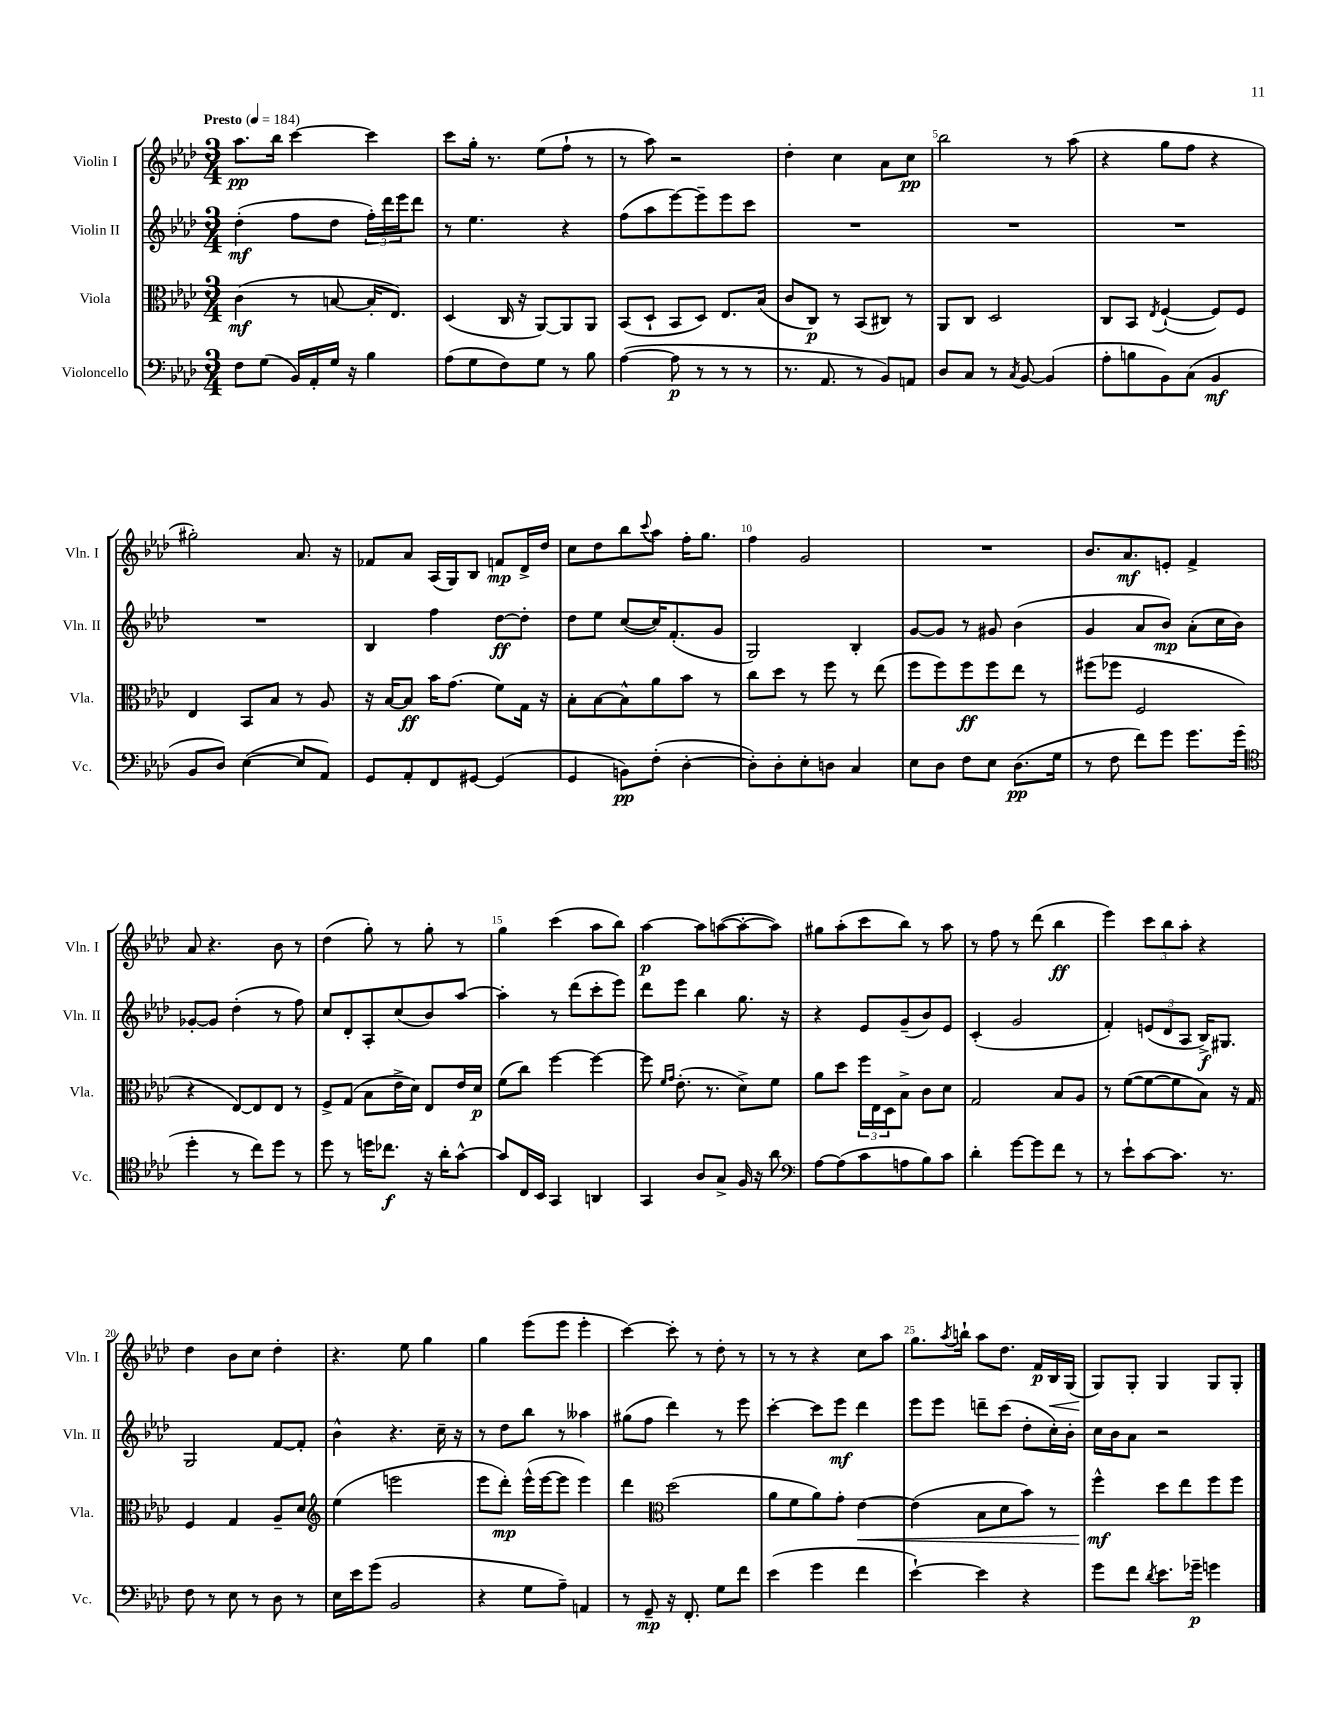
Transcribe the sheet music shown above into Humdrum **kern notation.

**kern	**dynam	**kern	**dynam	**kern	**dynam	**kern	**dynam
*part4	*part4	*part3	*part3	*part2	*part2	*part1	*part1
*staff4	*staff4	*staff3	*staff3	*staff2	*staff2	*staff1	*staff1
*I"Violoncello	*	*I"Viola	*	*I"Violin II	*	*I"Violin I	*
*I'Vc.	*	*I'Vla.	*	*I'Vln. II	*	*I'Vln. I	*
*clefF4	*	*clefC3	*	*clefG2	*	*clefG2	*
*k[b-e-a-d-]	*	*k[b-e-a-d-]	*	*k[b-e-a-d-]	*	*k[b-e-a-d-]	*
*M3/4	*	*M3/4	*	*M3/4	*	*M3/4	*
*MM184	*	*MM184	*	*MM184	*	*MM184	*
=1	=1	=1	=1	=1	=1	=1	=1
!	!	!	!	!	!	!LO:TX:a:B:t=Presto	!
8F\L	.	(4c\	mf	(4dd-'\	mf	8.aa-\L	pp
(8G\J	.	.	.	.	.	.	.
.	.	.	.	.	.	16bb-\Jk	.
16BB-/LL)	.	8r	.	8ff\L	.	[4ccc\	.
16AA-'/	.	.	.	.	.	.	.
16G/JJ	.	[8Bn/	.	8dd-\J	.	.	.
16r	.	.	.	.	.	.	.
4B-\	.	16B'/KL]	.	24ff'\LL)	.	4ccc\]	.
.	.	.	.	24ddd-\	.	.	.
.	.	8.E-/J)	.	.	.	.	.
.	.	.	.	24eee-\J	.	.	.
.	.	.	.	8ddd-\J	.	.	.
=2	=2	=2	=2	=2	=2	=2	=2
(8A-\L	.	(4D-/	.	8r	.	8ccc\L	.
8G\	.	.	.	4.ee-\	.	16gg'\Jk	.
.	.	.	.	.	.	8.r	.
8F\)	.	16C/	.	.	.	.	.
.	.	16r	.	.	.	.	.
8G\J	.	[8AA-/L)	.	.	.	(8ee-\L	.
8r	.	8AA-/]	.	4r	.	8ff`\J	.
8B-\	.	8AA-/J	.	.	.	8r	.
=3	=3	=3	=3	=3	=3	=3	=3
([4A-\	.	(8BB-/L	.	(8ff\L	.	8r	.
.	.	8D-`/J	.	8aa-\	.	8aa-\)	.
8A-\]	p	8BB-/L	.	[8eee-\)	.	2r	.
8r	.	8D-/J)	.	8eee-~\]	.	.	.
8r	.	8.E-/L	.	8eee-\	.	.	.
8r	.	.	.	8ccc\J	.	.	.
.	.	(16B-/Jk	.	.	.	.	.
=4	=4	=4	=4	=4	=4	=4	=4
8.r	.	8c/L	.	2.r	.	4dd-'\	.
.	.	8C/J)	p	.	.	.	.
8.AA-/	.	.	.	.	.	.	.
.	.	8r	.	.	.	4cc\	.
8r	.	(8BB-/L	.	.	.	.	.
8BB-/L)	.	8C#X/J)	.	.	.	8a-\L	.
8AAn/J	.	8r	.	.	.	8cc\J	pp
=5	=5	=5	=5	=5	=5	=5	=5
8D-/L	.	8AA-/L	.	2.r	.	2bb-\	.
8C/J	.	8C/J	.	.	.	.	.
8r	.	2D-/	.	.	.	.	.
8qC/	.	.	.	.	.	.	.
[8BB-/	.	.	.	.	.	.	.
(4BB-/]	.	.	.	.	.	8r	.
.	.	.	.	.	.	(8aa-\	.
=6	=6	=6	=6	=6	=6	=6	=6
8A-'\L	.	8C/L	.	2.r	.	4r	.
8Bn\	.	8BB-/J	.	.	.	.	.
.	.	8qE-/	.	.	.	.	.
8BB-\)	.	([4F`/	.	.	.	8gg\L	.
(8C\J	.	.	.	.	.	8ff\J	.
4BB-/	mf	8F/L])	.	.	.	4r	.
.	.	8F/J	.	.	.	.	.
!!LO:LB:g=z
=7	=7	=7	=7	=7	=7	=7	=7
8BB-/L	.	4E-/	.	2.r	.	2gg#X'\)	.
8D-/J)	.	.	.	.	.	.	.
([4E-\	.	8BB-/L	.	.	.	.	.
.	.	8B-/J	.	.	.	.	.
8E-/L]	.	8r	.	.	.	8.a-/	.
8AA-/J)	.	8A-/	.	.	.	.	.
.	.	.	.	.	.	16r	.
=8	=8	=8	=8	=8	=8	=8	=8
8GG/L	.	16r	.	4B-/	.	8f-X/L	.
.	.	[16B-/KL	.	.	.	.	.
8AA-'/	.	8B-/J]	ff	.	.	8a-/J	.
8FF/	.	16b-\KL	.	4ff\	.	(16A-/LL	.
.	.	(8.g\J	.	.	.	16G/J)	.
[8GG#X/J	.	.	.	.	.	8B-/J	.
(4GG#/]	.	8f\L)	.	[8dd-\L	ff	8fn/L	mp
.	.	16G\Jk	.	8dd-'\J]	.	16d-^/L	.
.	.	16r	.	.	.	16dd-/JJ	.
=9	=9	=9	=9	=9	=9	=9	=9
4GG/	.	8B-'\L	.	8dd-\L	.	8cc\L	.
.	.	[8B-\	.	8ee-\J	.	8dd-\	.
8BBn\L)	pp	8B-^^\]	.	([8cc/L	.	8bb-\	.
.	.	.	.	.	.	8qqccc/	.
(8F'\J	.	8a-\	.	16cc/K])	.	8aa-\J	.
.	.	.	.	(8.f'/	.	.	.
[4D-'\	.	8b-\J	.	.	.	16ff'\KL	.
.	.	.	.	.	.	8.gg\J	.
.	.	8r	.	8g/J	.	.	.
=10	=10	=10	=10	=10	=10	=10	=10
8D-'\L])	.	8cc\L	.	2G/)	.	4ff\	.
8D-'\	.	8dd-\J	.	.	.	.	.
8E-'\	.	8r	.	.	.	2g/	.
8Dn\J	.	8ff\	.	.	.	.	.
4C/	.	8r	.	4B-'/	.	.	.
.	.	(8ee-\	.	.	.	.	.
=11	=11	=11	=11	=11	=11	=11	=11
8E-\L	.	8ff\L	.	[8g/L	.	2.r	.
8D-\J	.	8ff\)	.	8g/J]	.	.	.
8F\L	.	8ff\	ff	8r	.	.	.
8E-\J	.	8ff\	.	8g#X/	.	.	.
(8.D-\L	pp	8ee-\J	.	(4b-\	.	.	.
.	.	8r	.	.	.	.	.
16G\Jk	.	.	.	.	.	.	.
=12	=12	=12	=12	=12	=12	=12	=12
8r	.	(8ff#X\L	.	4g/	.	8.b-/L	.
8F\	.	8ff-X\J	.	.	.	.	.
.	.	.	.	.	.	8.a-/	mf
8f\L)	.	2F/	.	8a-/L	.	.	.
8g\J	.	.	.	8b-/J)	mp	8en'/J	.
8.g\L	.	.	.	(8a-'\L	.	4f^/	.
.	.	.	.	16cc\L	.	.	.
(16g\Jk	.	.	.	16b-\JJ)	.	.	.
!!LO:LB:g=z
=13	=13	=13	=13	=13	=13	=13	=13
*clefC4	*	*	*	*	*	*	*
4dd-'\	.	4r	.	[8g-X'/L	.	8a-/	.
.	.	.	.	8g-/J]	.	4.r	.
8r	.	[8E-/L)	.	(4dd-'\	.	.	.
8cc\L)	.	8E-/]	.	.	.	.	.
8dd-\J	.	8E-/J	.	8r	.	8b-\	.
8r	.	8r	.	8ff\)	.	8r	.
=14	=14	=14	=14	=14	=14	=14	=14
8dd-\	.	8F^/L	.	8cc/L	.	(4dd-\	.
8r	.	(8G/J	.	8d-'/	.	.	.
16ddn\KL	.	8B-\L	.	8A-'/	.	8gg'\)	.
8.cc-X\J	f	.	.	.	.	.	.
.	.	16e-^\L	.	(8cc/	.	8r	.
.	.	16d-\JJ)	.	.	.	.	.
16r	.	8E-/L	.	8b-/)	.	8gg'\	.
16a-'\KL	.	.	.	.	.	.	.
[8g^^\J	.	16e-/L	.	[8aa-/J	.	8r	.
.	.	16d-/JJ	p	.	.	.	.
=15	=15	=15	=15	=15	=15	=15	=15
8g/L]	.	(8f\L	.	4aa-'\]	.	4gg\	.
16C/L	.	8cc\J)	.	.	.	.	.
16BB-/JJ	.	.	.	.	.	.	.
4GG/	.	[4ff\	.	8r	.	(4ccc\	.
.	.	.	.	(8ddd-\L	.	.	.
4AAn/	.	4ff\_	.	8ccc'\	.	8aa-\L	.
.	.	.	.	8eee-\J)	.	8bb-\J)	.
=16	=16	=16	=16	=16	=16	=16	=16
4GG/	.	8ff\]	.	8ddd-\L	.	[4aa-\	p
.	.	16qqf/LL	.	.	.	.	.
.	.	16qqg/JJ	.	.	.	.	.
.	.	(8.e-'\	.	8eee-\J	.	.	.
8A-/L	.	.	.	4bb-\	.	8aa-\L]	.
.	.	8.r	.	.	.	.	.
8G^/J	.	.	.	.	.	([8aan\	.
16F/	.	8d-^\L)	.	8.gg\	.	8aa'\_	.
16r	.	.	.	.	.	.	.
8a-\	.	8f\J	.	.	.	8aa\J])	.
.	.	.	.	16r	.	.	.
=17	=17	=17	=17	=17	=17	=17	=17
*clefF4	*	*	*	*	*	*	*
[8A-\L	.	8a-\L	.	4r	.	8gg#X\L	.
(8A-\]	.	8dd-\J	.	.	.	(8aa-'\	.
8c\	.	24ff\LL	.	8e-/L	.	8ccc\	.
.	.	24E-\	.	.	.	.	.
.	.	24D-\J	.	.	.	.	.
8An\	.	8B-^\J	.	(8g~/	.	8bb-\J)	.
8B-\)	.	8c\L	.	8b-/)	.	8r	.
8c\J	.	8d-\J	.	8e-/J	.	8aa-\	.
=18	=18	=18	=18	=18	=18	=18	=18
4d-'\	.	2G/	.	(4c'/	.	8r	.
.	.	.	.	.	.	8ff\	.
[8g\L	.	.	.	2g/	.	8r	.
8g\]	.	.	.	.	.	(8ddd-\	.
8f\J	.	8B-/L	.	.	.	4bb-\	ff
8r	.	8A-/J	.	.	.	.	.
=19	=19	=19	=19	=19	=19	=19	=19
8r	.	8r	.	4f'/)	.	4eee-\)	.
8e-`\L	.	([8f\L	.	.	.	.	.
[8c\	.	8f\_	.	(12en/L	.	12ccc\L	.
.	.	.	.	12d-/	.	12bb-\	.
8.c\J]	.	8f\]	.	.	.	.	.
.	.	.	.	12A-/J	.	12aa-'\J	.
.	.	8B-\J)	.	16B-^/KL)	f	4r	.
8.r	.	.	.	8.G#X/J	.	.	.
.	.	16r	.	.	.	.	.
.	.	16G/	.	.	.	.	.
!!LO:LB:g=z
=20	=20	=20	=20	=20	=20	=20	=20
8F\	.	4F/	.	2G/	.	4dd-\	.
8r	.	.	.	.	.	.	.
8E-\	.	4G/	.	.	.	8b-\L	.
8r	.	.	.	.	.	8cc\J	.
8D-\	.	8A-~/L	.	[8f/L	.	4dd-'\	.
8r	.	8d-/J	.	8f'/J]	.	.	.
=21	=21	=21	=21	=21	=21	=21	=21
*	*	*clefG2	*	*	*	*	*
16E-\LL	.	(4ee-\	.	4b-^^\	.	4.r	.
16e-\J	.	.	.	.	.	.	.
(8g\J	.	.	.	.	.	.	.
2BB-/	.	2eeen\	.	4.r	.	.	.
.	.	.	.	.	.	8ee-\	.
.	.	.	.	.	.	4gg\	.
.	.	.	.	16cc~\	.	.	.
.	.	.	.	16r	.	.	.
=22	=22	=22	=22	=22	=22	=22	=22
4r	.	8eee-\L	.	8r	.	4gg\	.
.	.	8ddd-'\J)	mp	8dd-\L	.	.	.
8G\L	.	(16eee-^^\LL	.	8bb-\J	.	(8eee-\L	.
.	.	[16eee-\J	.	.	.	.	.
8A-~\J)	.	8eee-\J]	.	8r	.	8eee-\J	.
4AAn/	.	4eee-\)	.	4aa--X\	.	4eee-'\	.
=23	=23	=23	=23	=23	=23	=23	=23
8r	.	4ddd-\	.	(8gg#X\L	.	[4ccc\)	.
8GG~/	mp	.	.	8ff\J	.	.	.
*	*	*clefC3	*	*	*	*	*
16r	.	(2dd-\	.	4ddd-\)	.	8ccc'\]	.
8.FF'/	.	.	.	.	.	.	.
.	.	.	.	.	.	8r	.
8G\L	.	.	.	8r	.	8dd-'\	.
8f\J	.	.	.	8eee-\	.	8r	.
=24	=24	=24	=24	=24	=24	=24	=24
(4e-\	.	8a-\L	.	[4ccc'\	.	8r	.
.	.	8f\	.	.	.	8r	.
4g\	.	8a-\)	.	8ccc\L]	.	4r	.
.	.	8g'\J	.	8eee-\J	mf	.	.
!	!	!	!LO:HP:b	!	!	!	!
4f\	.	[4e-\	<	4ddd-\	.	8cc\L	.
.	.	.	.	.	.	8aa-\J	.
=25	=25	=25	=25	=25	=25	=25	=25
[4e-`\)	.	(4e-\]	.	8eee-\L	.	8.gg\L	.
.	.	.	.	8eee-\J	.	.	.
.	.	.	.	.	.	8qaa-/	.
.	.	.	.	.	.	16bbn`\Jk	.
4e-\]	.	8B-\L	.	8dddn~\L	.	8aa-\L	.
.	.	8d-\	.	(8ccc\J	.	8.dd-\J	.
4r	.	8b-\J)	.	8dd-'\L	.	.	.
.	.	.	.	.	.	16f/LL	p
!	!	!	!	!	!	!	!LO:HP:b
.	.	8r	.	16cc'\L)	.	16B-/	<
.	.	.	.	16b-'\JJ	.	(16G/JJ	.
=26	=26	=26	=26	=26	=26	=26	=26
8g\L	.	4ff^^\	mf	16cc\LL	.	8G/L)	.
.	.	.	.	16b-\J	.	.	.
8f\J	.	.	.	8a-\J	.	8G'/J	[
8qd-/	.	.	.	.	.	.	.
8.e-\L	.	8dd-\L	[	2r	.	4G/	.
.	.	8ee-\	.	.	.	.	.
16g-X~\Jk	p	.	.	.	.	.	.
4gn\	.	8ff\	.	.	.	8G/L	.
.	.	8ff\J	.	.	.	8G'/J	.
==	==	==	==	==	==	==	==
*-	*-	*-	*-	*-	*-	*-	*-
